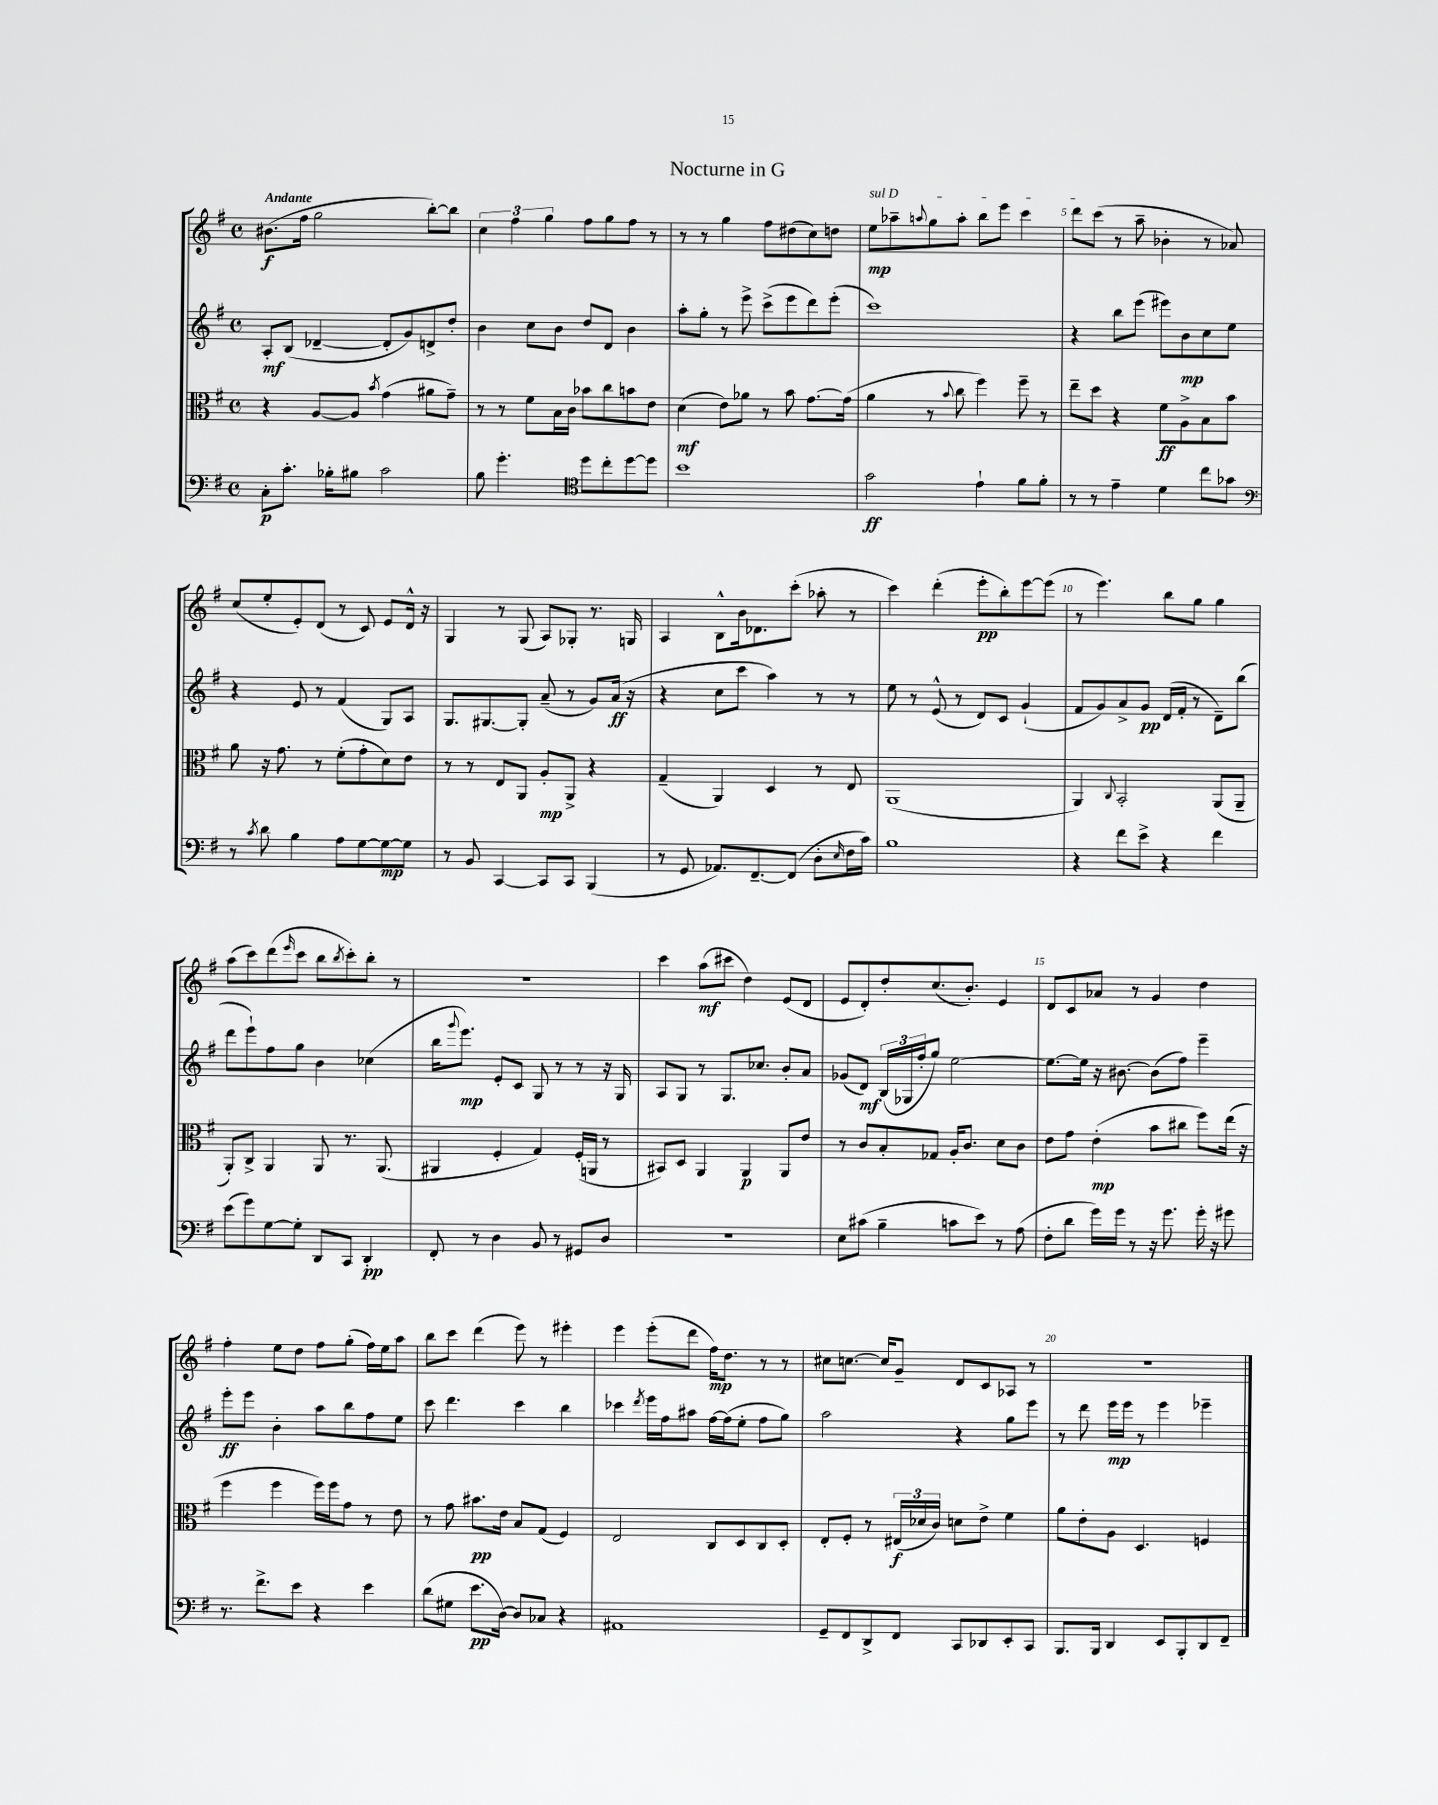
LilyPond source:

\header { title = "Nocturne in G" }
<<
\new StaffGroup <<
\new Staff = "s0" {
    \clef treble \key g \major \defaultTimeSignature \time 4/4 \tempo "Andante"
    bis'8.\f( fis''16 g''2 b''8~-.) b''8 |
    \tuplet 3/2 { c''4 fis''4 g''4 } fis''8 g''8 fis''8 r8 |
    r8 r8 g''4 fis''8 dis''8( c''8) d''8 |
    \once \override TextSpanner.bound-details.left.text = \markup { \italic "sul D" } e''8\mp\startTextSpan aes''8-- \appoggiatura { a''8 } g''8 a''8-. b''8 e'''8 c'''4 |
    d'''8 c'''8\stopTextSpan( r8 a''8-- bes'4-. r8 aes'8) |
    c''8( e''8-. e'8-.) d'8( r8 c'8) e'8 d'16-^ r16 |
    g4 r8 g8( a8) ges8-. r8. g16 |
    a4 b8-^ b'16 des'8. c'''8-.( aes''8-. r8 |
    c'''4) d'''4-.( e'''8-.\pp b''8-.) e'''8~ e'''8( |
    r8 e'''4.) b''8 g''8 g''4 |
    a''8( c'''8) d'''8( \grace { e'''16 } c'''8 b''8 \acciaccatura { b''8 } c'''8-.) b''8-. r8 |
    R1 |
    c'''4 a''8\mf( cis'''8 d''4) e'8( d'8 |
    e'8 d'8-.) d''8-. c''8.( b'8.-.) e'4 |
    d'8 c'8 aes'8 r8 g'4 d''4 |
    fis''4-. e''8 d''8 fis''8 g''8-.( fis''16) e''16 a''8 |
    b''8 c'''8 d'''4( e'''8) r8 eis'''4-. |
    e'''4 e'''8-.( d'''8 fis''16\mp) d''8. r8 r8 |
    cis''8 c''8.~ c''16 g'8-- d'8 c'8 aes8 r8 |
    R1 \bar "|." |
}
\new Staff = "s1" {
    \clef treble \key g \major \defaultTimeSignature \time 4/4
    a8-.\mf b8( des'4~-- des'8-. g'8) d'8-> d''8-. |
    b'4 c''8 b'8 d''8 d'8 b'4 |
    a''8-. g''8-. r8 e'''8-> c'''8->( e'''8 d'''8) e'''8-.( |
    c'''1) |
    r4 b''8 e'''8( eis'''8) b'8\mp c''8 e''8 |
    r4 e'8 r8 fis'4( g8) a8 |
    g8. gis8.~ gis8-. a'8--( r8 g'8) a'16\ff( r16 |
    r4 c''8 c'''8 a''4) r8 r8 |
    e''8 r8 e'8-^( r8 d'8) c'8 g'4-!( |
    fis'8 g'8) a'8-> g'8\pp d'16( fis'16-. r8 d'8--) b''8( |
    d'''8 e'''8-!) fis''8 g''8 b'4 ces''4( |
    b''16 \appoggiatura { g'''8 } e'''8.\mp) e'8-. c'8 g8 r8 r8 r16 g16 |
    a8 g8 r8 g8. ces''8. b'8-. a'8 |
    ges'8( d'8\mf) \tuplet 3/2 { b16( ges16 fis''16-. } g''8) e''2~ |
    e''8.~ e''16 r16 bis'8.~ bis'8( fis''8) e'''4-- |
    e'''8-.\ff e'''8 b'4-. a''8 b''8 fis''8 e''8 |
    c'''8 d'''4. c'''4 b''4 |
    ces'''4 \acciaccatura { d'''8 } e'''16 fis''16 ais''8 fis''16~ fis''16( e''8-. fis''8 g''8) |
    a''2 r4 g''8 e'''8 |
    r8 d'''8 e'''16\mp e'''16 r8 e'''4 ees'''4-- \bar "|." |
}
\new Staff = "s2" {
    \clef alto \key g \major \defaultTimeSignature \time 4/4
    r4 a8~ a8 \acciaccatura { b'8 } g'4( ais'8 g'8--) |
    r8 r8 fis'8 b16 c'16 bes'8 c''8 b'8 e'8 |
    d'4\mf( e'8) aes'8 r8 b'8 g'8.~ g'16( |
    a'4 r8 \appoggiatura { b'8 } c''8 fis''4) fis''8-- r8 |
    e''8-- d''8 r4 fis'8\ff a8-> b8 b'8 |
    a'8 r16 g'8. r8 fis'8-.( g'8-. d'8) e'8 |
    r8 r8 e8 a,8 a8-.\mp a,8-> r4 |
    g4--( a,4) d4 r8 e8 |
    a,1( |
    a,4) \appoggiatura { c8 } b,2-. a,8( a,8-- |
    a,8-.) c8-> a,4 a,8 r8. a,8.( |
    ais,4 fis4-. g4) fis16-.( a,16 r8 |
    bis,8) d8 a,4 a,4\p a,8 e'8 |
    r8 c'8 b8-. ges8 a16-. c'8. d'8 c'8 |
    e'8 g'8 e'4-.\mp( b'8 cis''8 fis''8) e''16( r16 |
    fis''4 fis''4 fis''16) fis''16 g'8 r8 e'8 |
    r8 g'8 bis'8.\pp e'16 b8 g8( fis4) |
    e2 c8 d8 c8 d8-. |
    e8-. fis8-. r8 \tuplet 3/2 { eis16\f( des'16 c'16) } d'8 e'8-> fis'4 |
    a'8 e'8-. a8 d4. f4 \bar "|." |
}
\new Staff = "s3" {
    \clef bass \key g \major \defaultTimeSignature \time 4/4
    c8-.\p c'8.-. bes16-. bis8 c'2 |
    b8 g'4.-. \clef tenor d''8 c''8-. d''8~ d''8 |
    b'1 |
    g'2\ff e'4-! fis'8 fis'8-. |
    r8 r8 e'4-- d'4 c''8 ges'8 |
    \clef bass r8 \acciaccatura { c'8 } d'8 b4 a8 g8~ g8~\mp g8 |
    r8 b,8 c,4~ c,8 c,8 b,,4( |
    r8 g,8 aes,8.) fis,8.~-- fis,8( d8-. \grace { e16 } fis16 c'16) |
    b1 |
    r4 fis'8 e'8-> r4 fis'4 |
    e'8( g'8) g8~ g8-. d,8 c,8 d,4-.\pp |
    fis,8-. r8 d4 b,8 r8 gis,8 d8 |
    R1 |
    e8 cis'8( b4-- c'8 e'8) r8 a8( |
    fis8-. d'8 g'16) g'16 r8 r16 g'8. g'16-. r16 gis'8 |
    r8. fis'8.-> e'8 r4 e'4 |
    d'8( gis8 e'8.\pp d16~) d8 ces8 r4 |
    ais,1 |
    g,8-- fis,8 d,8-> fis,8 c,8 des,8 e,8-. c,8 |
    b,,8. b,,16 d,4 e,8 b,,8-. d,8 fis,8-- \bar "|." |
}
>>
>>
\layout { \context { \Score \override BarNumber.break-visibility = ##(#f #t #t) barNumberVisibility = #(every-nth-bar-number-visible 5) } }
